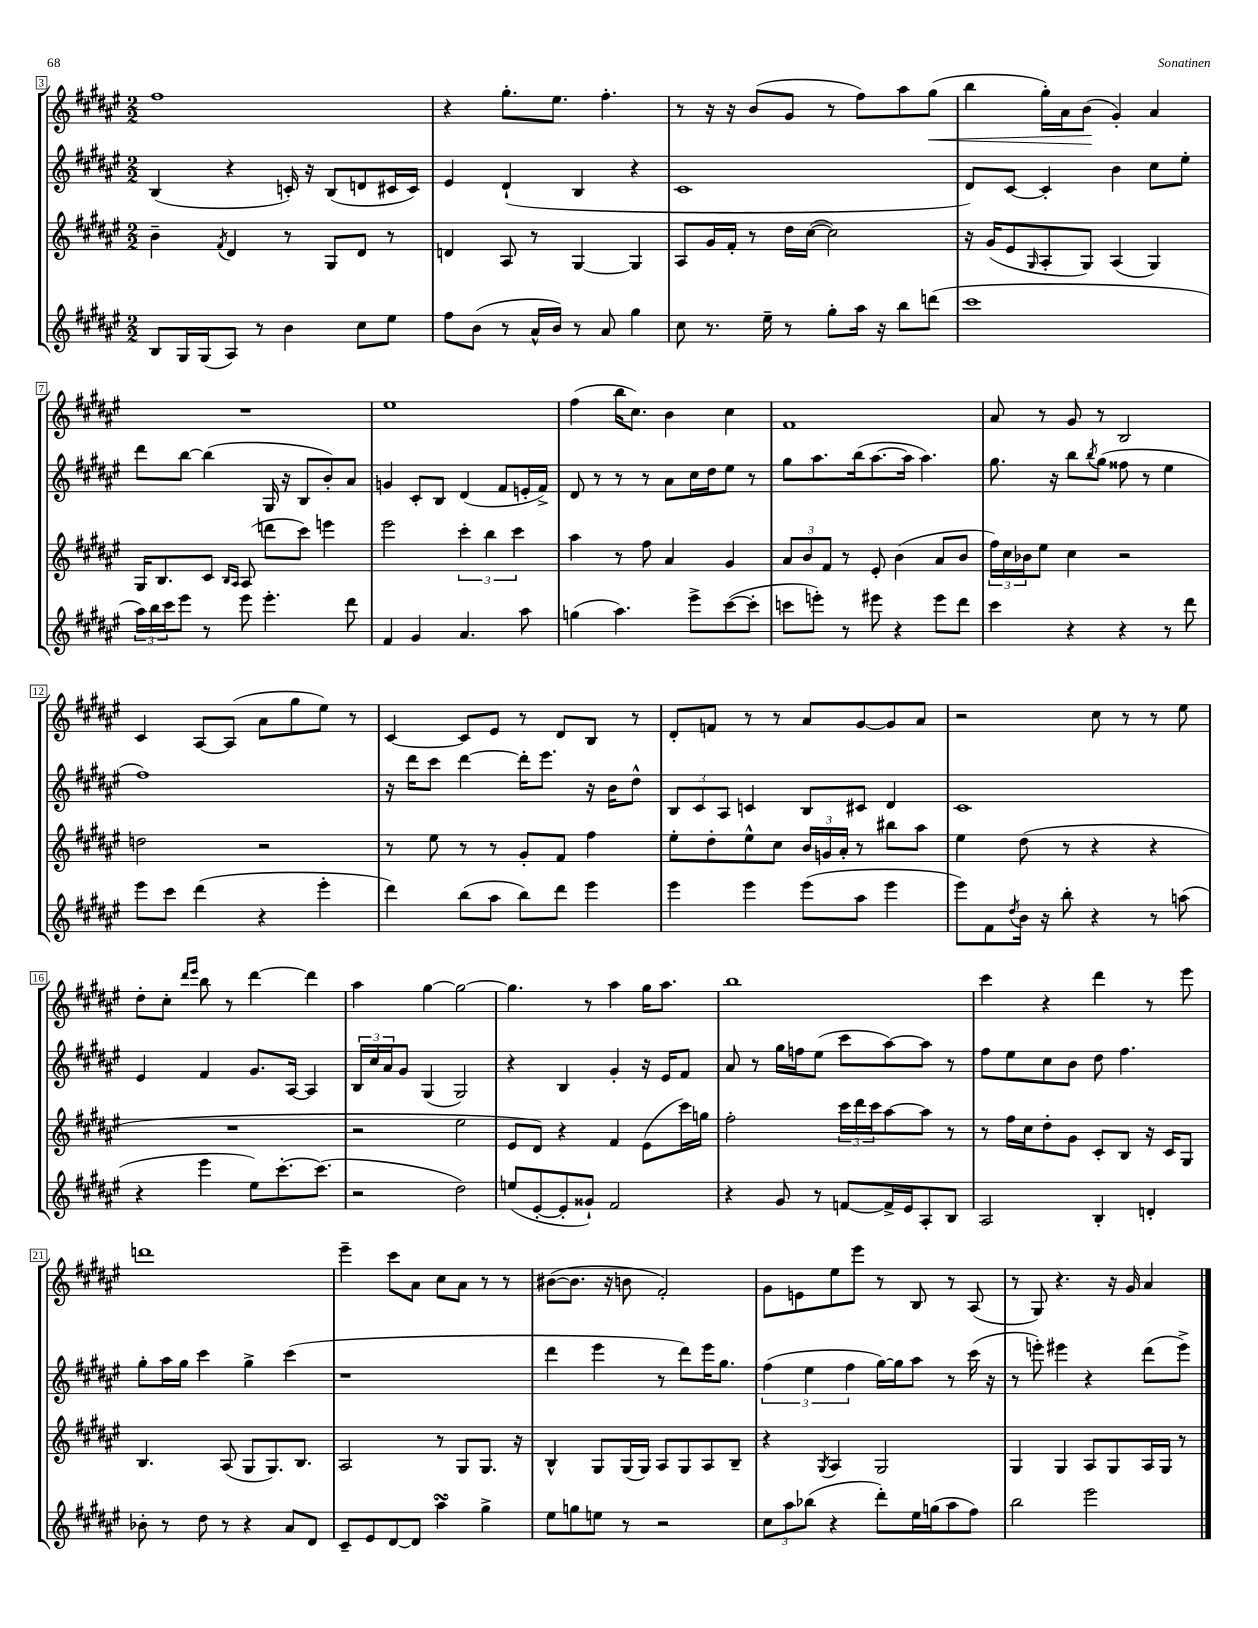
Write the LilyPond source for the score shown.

<<
\new StaffGroup <<
\new Staff = "s0" {
    \clef treble \key fis \major \numericTimeSignature \time 2/2
    fis''1 |
    r4 gis''8.-. eis''8. fis''4.-. |
    r8 r16 r16 b'8( gis'8 r8 fis''8) ais''8 gis''8\<( |
    b''4 gis''16-.) ais'16 b'8\!( gis'4-.) ais'4 |
    R1 |
    eis''1 |
    fis''4( b''16 cis''8.) b'4 cis''4 |
    fis'1 |
    ais'8 r8 gis'8 r8 b2 |
    cis'4 ais8~ ais8( ais'8 gis''8 eis''8) r8 |
    cis'4~ cis'8 eis'8 r8 dis'8 b8 r8 |
    dis'8-. f'8 r8 r8 ais'8 gis'8~ gis'8 ais'8 |
    r2 cis''8 r8 r8 eis''8 |
    dis''8-. cis''8-. \grace { dis'''16 eis'''16 } b''8 r8 dis'''4~ dis'''4 |
    ais''4 gis''4~ gis''2~ |
    gis''4. r8 ais''4 gis''16 ais''8. |
    b''1 |
    cis'''4 r4 dis'''4 r8 eis'''8 |
    d'''1 |
    eis'''4-- cis'''8 ais'8 cis''8 ais'8 r8 r8 |
    bis'8~( bis'8. r16 b'8 fis'2-.) |
    gis'8 e'8 eis''8 eis'''8 r8 b8 r8 ais8( |
    r8 gis8) r4. r16 gis'16 ais'4 \bar "|." |
}
\new Staff = "s1" {
    \clef treble \key fis \major \numericTimeSignature \time 2/2
    b4( r4 c'16-.) r16 b8( d'8 cis'16 cis'16) |
    eis'4 dis'4-!( b4 r4 |
    cis'1 |
    dis'8) cis'8~ cis'4-. b'4 cis''8 eis''8-. |
    dis'''8 b''8~ b''4( gis16 r16 b8 b'8-.) ais'8 |
    g'4 cis'8-. b8 dis'4( fis'8 e'16-. fis'16->) |
    dis'8 r8 r8 r8 ais'8 cis''16 dis''16 eis''8 r8 |
    gis''8 ais''8. b''16( ais''8.~ ais''16 ais''4.) |
    gis''8. r16 b''8 \acciaccatura { b''8 } gis''8( fisis''8 r8 eis''4 |
    fis''1) |
    r16 dis'''16 cis'''8 dis'''4~ dis'''16-. eis'''8. r16 b'16 dis''8-^ |
    \tuplet 3/2 { b8 cis'8 ais8 } c'4 b8 cis'8 dis'4 |
    cis'1 |
    eis'4 fis'4 gis'8. ais16~ ais4 |
    \tuplet 3/2 { b16 cis''16 ais'16 } gis'8 gis4( gis2) |
    r4 b4 gis'4-. r16 eis'16 fis'8 |
    ais'8 r8 gis''16 f''16 eis''8( cis'''8 ais''8~) ais''8 r8 |
    fis''8 eis''8 cis''8 b'8 dis''8 fis''4. |
    gis''8-. ais''16 gis''16 cis'''4 gis''4-> cis'''4( |
    r1 |
    dis'''4 eis'''4 r8 dis'''8) eis'''16 gis''8. |
    \tuplet 3/2 { fis''4( eis''4 fis''4 } gis''16~) gis''16 ais''8 r8 cis'''16( r16 |
    r8 e'''8-.) eis'''4 r4 dis'''8( eis'''8->) \bar "|." |
}
\new Staff = "s2" {
    \clef treble \key fis \major \numericTimeSignature \time 2/2
    b'4-- \acciaccatura { fis'8 } dis'4 r8 gis8 dis'8 r8 |
    d'4 ais8 r8 gis4~ gis4 |
    ais8 gis'16 fis'16-. r8 dis''16 cis''16~( cis''2) |
    r16 gis'16( eis'8 \grace { gis16 } ais8-. gis8) ais4( gis4) |
    gis16 b8. cis'8 \grace { b16 ais16 } ais8( d'''8 cis'''8) e'''4 |
    eis'''2 \tuplet 3/2 { cis'''4-. b''4 cis'''4 } |
    ais''4 r8 fis''8 ais'4 gis'4 |
    \tuplet 3/2 { ais'8 b'8 fis'8 } r8 eis'8-. b'4( ais'8 b'8 |
    \tuplet 3/2 { fis''16) cis''16 bes'16 } eis''8 cis''4 r2 |
    d''2 r2 |
    r8 eis''8 r8 r8 gis'8-. fis'8 fis''4 |
    eis''8-. dis''8-. eis''8-^ cis''8 \tuplet 3/2 { b'16 g'16 ais'16-. } r8 bis''8 ais''8 |
    eis''4 dis''8( r8 r4 r4 |
    R1 |
    r2 eis''2 |
    eis'8 dis'8) r4 fis'4 eis'8( cis'''16) g''16 |
    fis''2-. \tuplet 3/2 { cis'''16 dis'''16 cis'''16 } ais''8~ ais''8 r8 |
    r8 fis''16 cis''16 dis''8-. gis'8 cis'8-. b8 r16 cis'16 gis8 |
    b4. ais8( gis8 gis8.) b8. |
    ais2 r8 gis8 gis8. r16 |
    b4-^ gis8 gis16( gis16) ais8 gis8 ais8 b8-- |
    r4 \acciaccatura { gis8 } ais4 gis2 |
    gis4 gis4 ais8 gis8 ais16 gis16 r8 \bar "|." |
}
\new Staff = "s3" {
    \clef treble \key fis \major \numericTimeSignature \time 2/2
    b8 gis16 gis16( ais8) r8 b'4 cis''8 eis''8 |
    fis''8 b'8( r8 ais'16-^ b'16) r8 ais'8 gis''4 |
    cis''8 r8. eis''16-- r8 gis''8-. ais''16 r16 b''8 d'''8( |
    cis'''1 |
    \tuplet 3/2 { ais''16) b''16 cis'''16 } eis'''8 r8 eis'''8 eis'''4.-. dis'''8 |
    fis'4 gis'4 ais'4. ais''8 |
    g''4( ais''4.) eis'''8-> cis'''8~( cis'''8-. |
    c'''8 e'''8-.) r8 eis'''8 r4 eis'''8 dis'''8 |
    cis'''4 r4 r4 r8 dis'''8 |
    eis'''8 cis'''8 dis'''4( r4 eis'''4-. |
    dis'''4) b''8( ais''8 b''8) dis'''8 eis'''4 |
    eis'''4 eis'''4 eis'''8( ais''8 eis'''4 |
    eis'''8) fis'8 \acciaccatura { dis''8 } b'16 r16 b''8-. r4 r8 a''8( |
    r4 eis'''4 eis''8) cis'''8.~-. cis'''8.( |
    r2 dis''2) |
    e''8( eis'8~-. eis'8-. gisis'8-!) fis'2 |
    r4 gis'8 r8 f'8~ f'16-> eis'16 ais8-. b8 |
    ais2 b4-. d'4-. |
    bes'8-. r8 dis''8 r8 r4 ais'8 dis'8 |
    cis'8-- eis'8 dis'8~ dis'8 ais''4\turn gis''4-> |
    eis''8 g''8 e''8 r8 r2 |
    \tuplet 3/2 { cis''8 ais''8 bes''8( } r4 dis'''8-.) eis''16 g''16( ais''8 fis''8) |
    b''2 eis'''2 \bar "|." |
}
>>
>>
\layout { \context { \Score currentBarNumber = #3 \override BarNumber.stencil = #(make-stencil-boxer 0.1 0.3 ly:text-interface::print) } }
